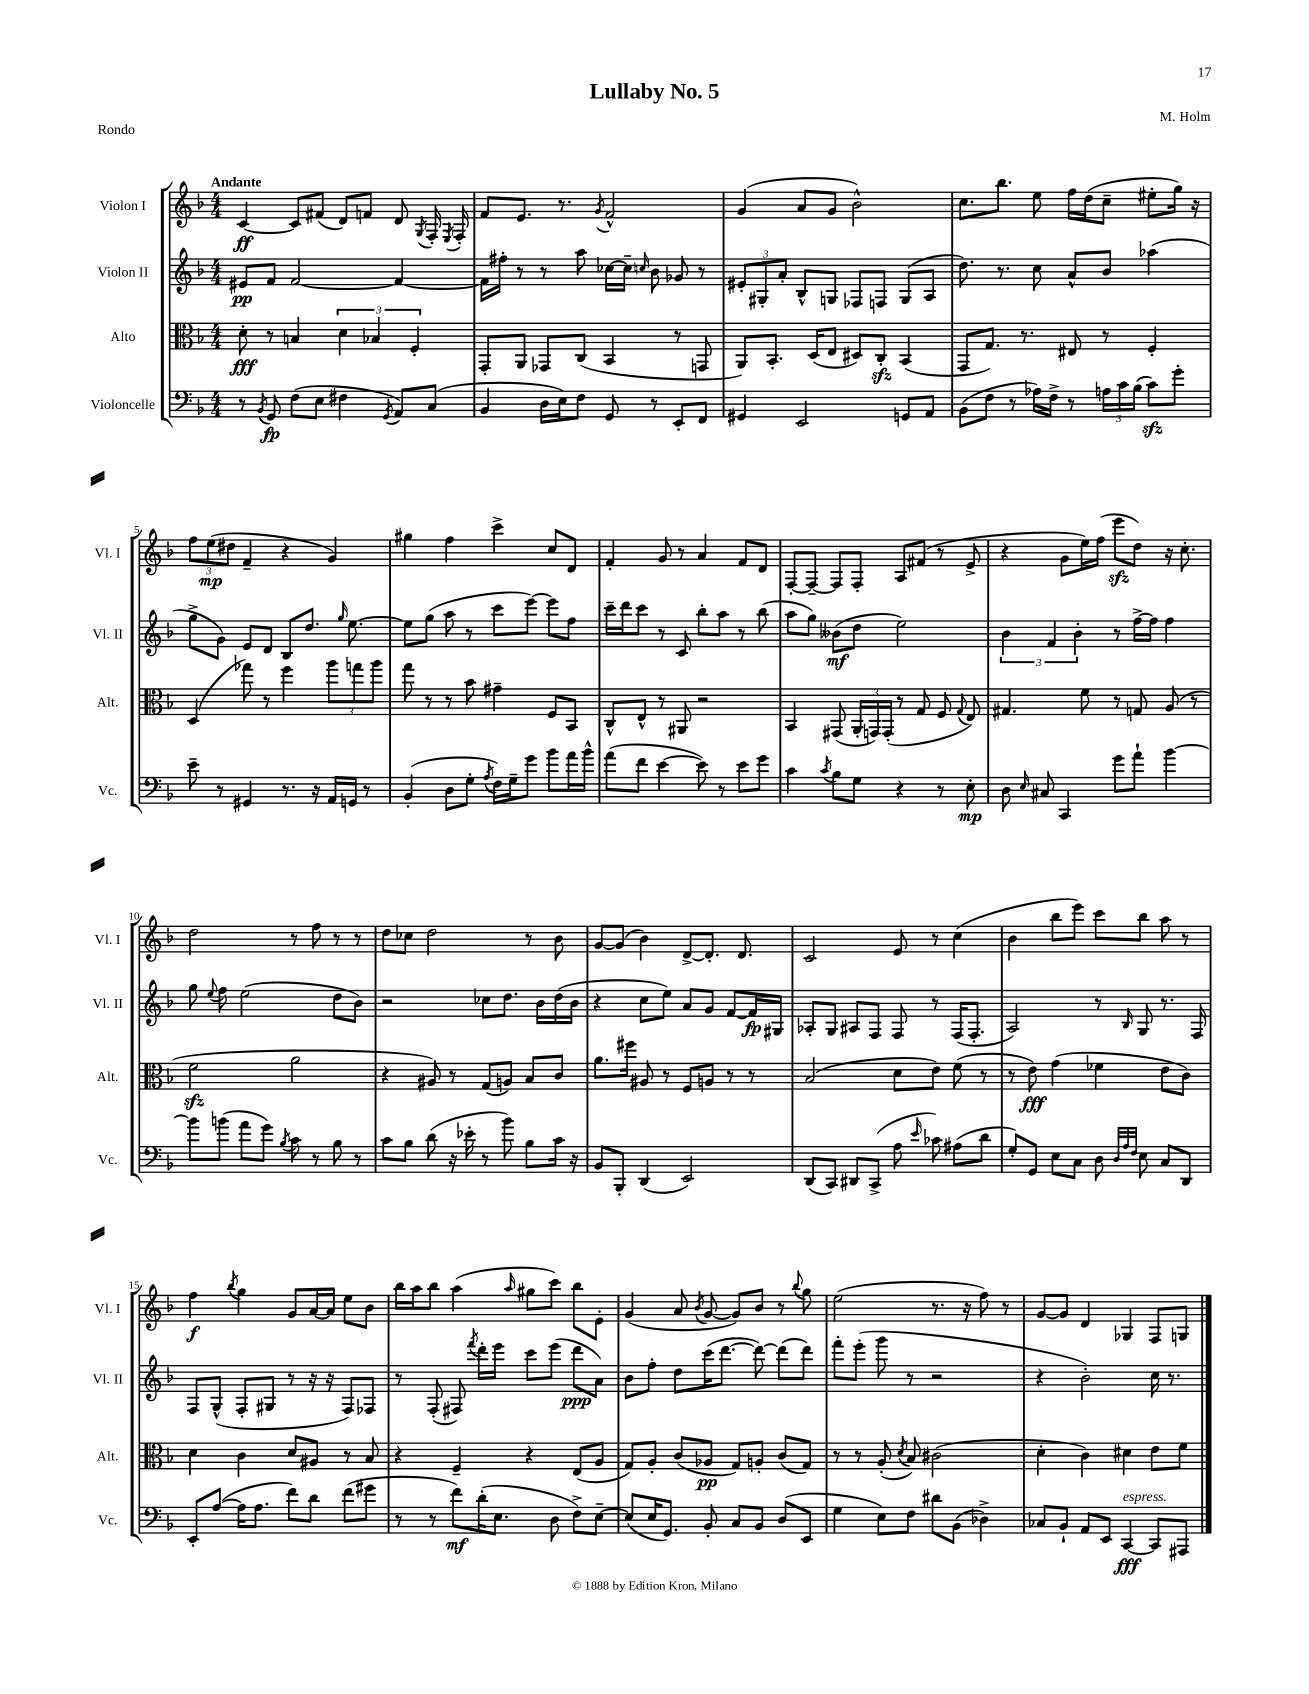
\header { title = "Lullaby No. 5" composer = "M. Holm" piece = "Rondo" }
<<
\new StaffGroup <<
\new Staff = "s0" \with { instrumentName = "Violon I" shortInstrumentName = "Vl. I" } {
    \clef treble \key f \major \numericTimeSignature \time 4/4 \tempo "Andante"
    \autoBeamOff c'4~\ff c'8[ fis'8]( d'8[) f'8] d'8 \acciaccatura { g8 } f16-. \acciaccatura { e8 } f16-. |
    f'8[ e'8.] r8. \acciaccatura { g'8 } f'2-^ |
    g'4( a'8[ g'8] bes'2-^) |
    c''8.[ bes''8.] e''8 f''16[ d''16( c''8]-- eis''8[-. g''16]) r16 |
    \tuplet 3/2 { f''8[ e''8\mp( dis''8] } f'4-- r4 g'4) |
    gis''4 f''4 c'''4-> c''8[ d'8] |
    f'4-. g'8 r8 a'4 f'8[ d'8] |
    f8[~-. f8]~-- f8[ f8]-. a8[ fis'8]( r8 e'8-> |
    r4 g'8[ e''16) f''16]( e'''8[\sfz d''8]) r16 c''8.-. |
    d''2 r8 f''8 r8 r8 |
    d''8[ ces''8] d''2 r8 bes'8 |
    g'8[~ g'8]( bes'4) d'8[~-> d'8.]-. d'8. |
    c'2 e'8 r8 c''4( |
    bes'4 bes''8[ e'''8]) c'''8[ bes''8] a''8 r8 |
    f''4\f \acciaccatura { bes''8 } g''4 g'8[ a'16~ a'16] e''8[ bes'8] |
    bes''16[ a''16 bes''8] a''4( \grace { a''16 } gis''8[ c'''8]) bes''8[ e'8]-. |
    g'4( a'8 \acciaccatura { bes'8 } g'8~ g'8[) bes'8] r8 \appoggiatura { bes''8 } g''8 |
    e''2( r8. r16 f''8) r8 |
    g'8[~ g'8] d'4 ges4 f8[ g8] \bar "|." |
}
\new Staff = "s1" \with { instrumentName = "Violon II" shortInstrumentName = "Vl. II" } {
    \clef treble \key f \major \numericTimeSignature \time 4/4
    \autoBeamOff eis'8[\pp f'8] f'2~ f'4~ |
    f'16[ fis''16]-. r8 r8 a''8 ces''16[~ ces''16]-- \grace { c''16 } bes'8 ges'8 r8 |
    \tuplet 3/2 { eis'8[-. gis8-. a'8]-. } bes8[-^ g8] fes8[ f8] g8[( a8] |
    d''8.) r8. c''8 a'8[-^ bes'8] aes''4( |
    g''8[-> g'8]) e'8[ d'8] bes8[ d''8.] \grace { g''16 } e''8.~ |
    e''8[ g''8]( a''8 r8 c'''8[ e'''8]~) e'''8[ f''8] |
    c'''16[-- d'''16 c'''8] r8 c'8 bes''8[-. a''8] r8 bes''8( |
    a''8[ g''8]) beses'8[\mf( d''8] e''2) |
    \tuplet 3/2 { bes'4 f'4 bes'4-. } r8 f''16[~-> f''16] f''4 |
    g''8 \appoggiatura { e''8 } f''8 e''2( d''8[ bes'8]) |
    r2 ces''8[ d''8.] bes'16[ d''16( bes'16] |
    r4 c''8[ e''8]) a'8[ g'8] f'8[~ f'16\fp gis16] |
    aes8[-. g8] ais8[ f8] f8 r8 f16[( f8.]-. |
    a2) r8 \grace { bes16 } g8 r8. f16 |
    f8[ g8]-^( f8[-. gis8] r8 r16 r16 f8[) fes8] |
    r8 f8-.( fis8) \acciaccatura { f'''8 } d'''16[-. e'''16] c'''8[ e'''8]( d'''8[\ppp a'8]) |
    bes'8[ f''8]-. d''8[ c'''16( d'''8.]~ d'''8~) d'''8[( d'''8]) |
    f'''8[-. e'''8]-.( g'''8 r8 r2 |
    r4 bes'2-.) c''16 r8. \bar "|." |
}
\new Staff = "s2" \with { instrumentName = "Alto" shortInstrumentName = "Alt." } {
    \clef alto \key f \major \numericTimeSignature \time 4/4
    \autoBeamOff d'8-.\fff r8 b4 \tuplet 3/2 { d'4 bes4 f4-. } |
    g,8[-. a,8] ges,8[ c8]( bes,4 r8 g,8 |
    a,8[) bes,8.]-. d16[( e8] dis8[) c8]-.\sfz bes,4( |
    g,8[ g8.]) r8. eis8 r8 f4-. |
    d4( ges''8) r8 f''4 \tuplet 3/2 { a''8[ g''8 a''8] } |
    g''8 r8 r8 bes'8 gis'4-- f8[ bes,8] |
    c8[-^ e8]-^ r8 ais,8 r2 |
    bes,4 gis,8( \tuplet 3/2 { a,16[-. g,16) g,16]-.( } r8 g8 f8 \appoggiatura { g8 } e8) |
    gis4. f'8 r8 g8 a8( r8 |
    f'2\sfz a'2 |
    r4 ais8) r8 g8[( a8]) bes8[ c'8] |
    a'8.[ fis''16] ais8 r8 f8[ a8] r8 r8 |
    bes2( d'8[ e'8]) f'8( r8 |
    r8 e'8\fff) g'4( fes'4 e'8[ c'8]) |
    d'4 c'4 d'8[ ais8] r8 bes8 |
    r4 f4-- r4 e8[( a8] |
    g8[) a8]-. c'8[( aes8]\pp g8[) a8]-. c'8[( g8]) |
    r8 r8 a8-.( \acciaccatura { d'8 } bes8) cis'2( |
    d'4-. c'4) dis'4 e'8[ f'8] \bar "|." |
}
\new Staff = "s3" \with { instrumentName = "Violoncelle" shortInstrumentName = "Vc." } {
    \clef bass \key f \major \numericTimeSignature \time 4/4
    \autoBeamOff r8 \acciaccatura { bes,8 } g,8\fp f8[( e8] fis4 \acciaccatura { g,8 } a,8[) c8]( |
    bes,4 d16[ e16) f8] g,8 r8 e,8[-. f,8] |
    gis,4 e,2 g,8[ a,8] |
    bes,8[( f8] r8 aes16[) f16]-> r8 \tuplet 3/2 { a16[ c'16 bes16]( } c'8[\sfz) g'8]-. |
    e'8-- r8 gis,4 r8. r16 a,16[ g,16] r8 |
    bes,4-.( d8[ g8]-. \acciaccatura { a8 } f16[) g16-- g'8] bes'8[ a'16 bes'16]-^ |
    a'8[( f'8] e'4~ e'8) r8 e'8[ g'8] |
    c'4 \acciaccatura { c'8 } bes8[ g8] r4 r8 e8-.\mp |
    d8 \grace { e16 } cis8 c,4 g'8[ a'8]-! bes'4~ |
    bes'8[ b'8]( a'8[ g'8]) \acciaccatura { bes8 } c'8 r8 bes8 r8 |
    c'8[ bes8] d'8( r16 ees'16-. r8 bes'8) bes8[ c'16] r16 |
    bes,8[ bes,,8]-. d,4( e,2) |
    d,8[( c,8]) dis,8[ c,8]->( a8 \grace { e'16 } ces'8) ais8[( d'8] |
    g8[-.) g,8] e8[ c8] d8 \grace { d32[ a32 f32] } e8 c8[ d,8] |
    e,8[-. a8]~( a16[ a8.] f'8[) d'8] f'8[( gis'8] |
    r8 r8 f'8[\mf) d'16-.( e8.] d8 f8[->) e8]~-- |
    e8[( e16 g,8.]) bes,8-. c8[ bes,8] d8[( e,8] |
    g4 e8[) f8] dis'8[ bes,8]( des4->) |
    ces8[ bes,8]-! a,8[ e,8] c,4~\fff^\markup { \italic "espress." } c,8[ ais,,8] \bar "|." |
}
>>
>>
